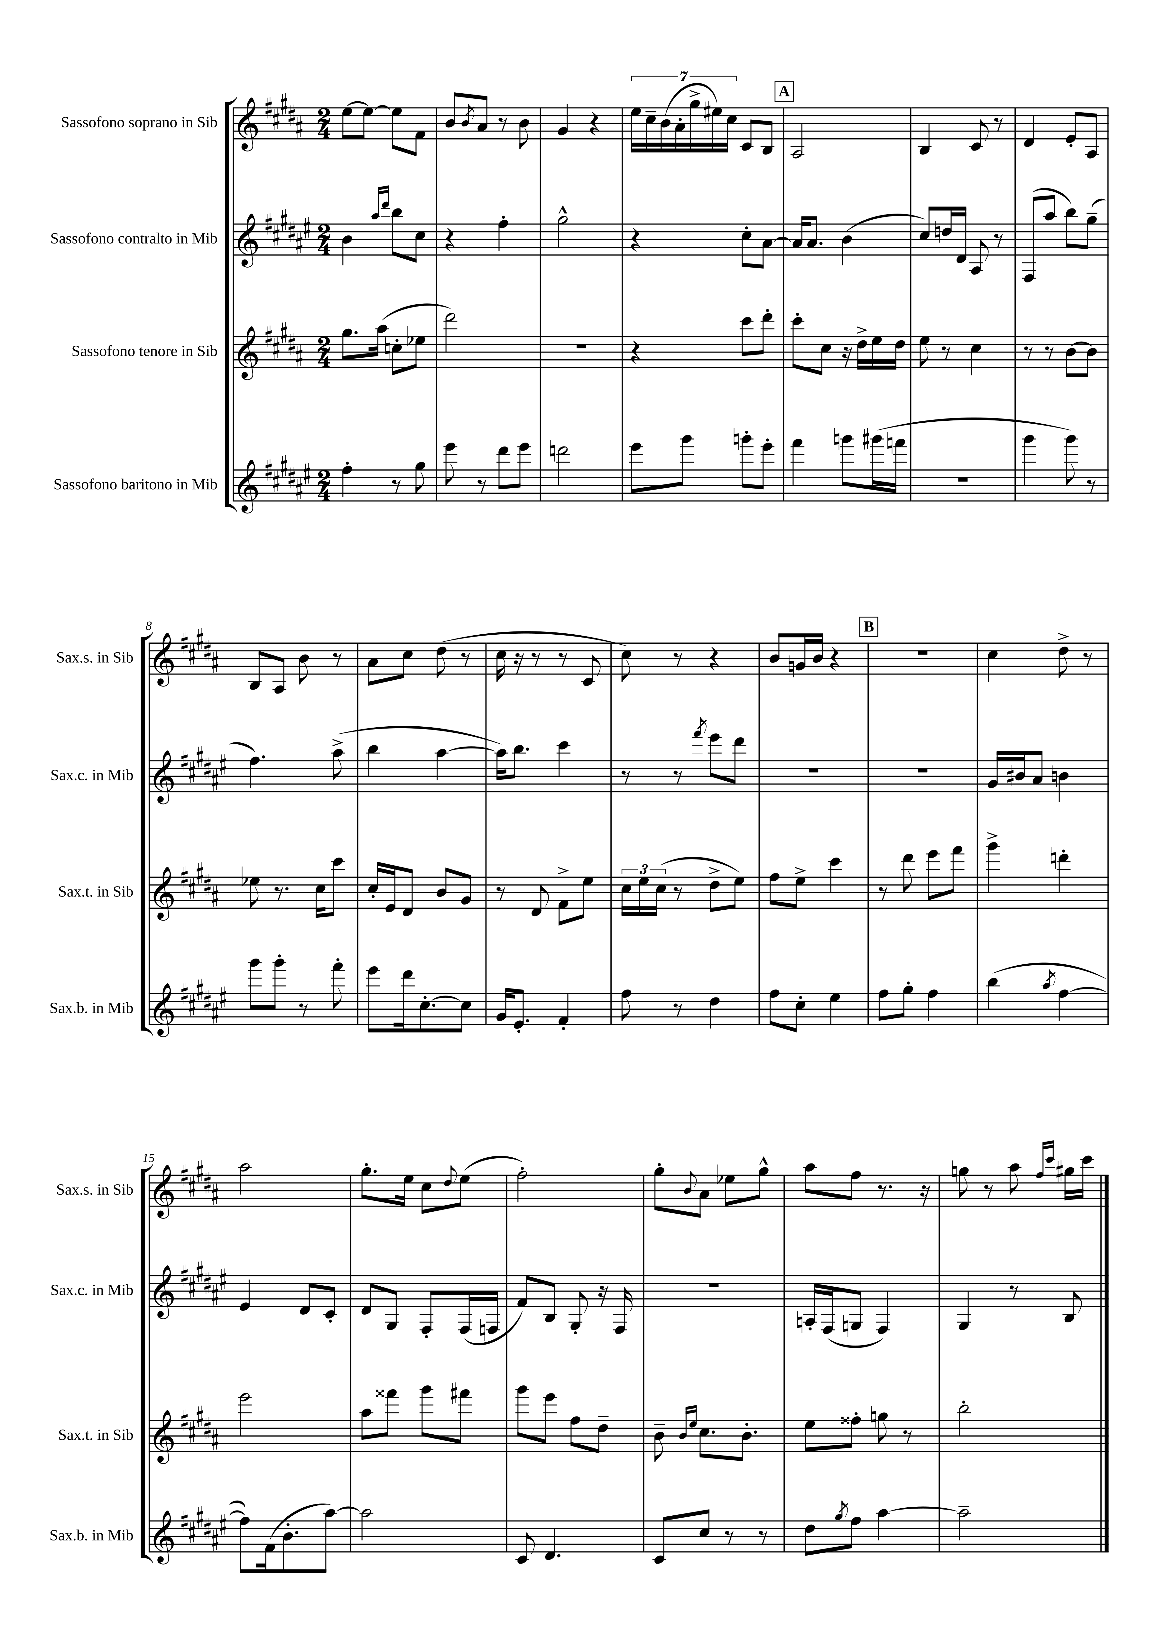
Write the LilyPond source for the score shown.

<<
\new StaffGroup <<
\new Staff = "s0" \with { instrumentName = "Sassofono soprano in Sib" shortInstrumentName = "Sax.s. in Sib" } {
    \clef treble \key b \major \numericTimeSignature \time 2/4
    e''8~ e''8~ e''8 fis'8 |
    b'8 \acciaccatura { b'8 } ais'8 r8 b'8 |
    gis'4 r4 |
    \tuplet 7/4 { e''16 cis''16-- b'16( ais'16-. gis''16-> eis''16) cis''16 } cis'8 b8 |
    \mark \markup { \box "A" } ais2 |
    b4 cis'8 r8 |
    dis'4 e'8-. ais8 |
    b8 ais8 b'8 r8 |
    ais'8 cis''8 dis''8( r8 |
    cis''16 r16 r8 r8 cis'8 |
    cis''8) r8 r4 |
    b'8 g'16 b'16 r4 |
    \mark \markup { \box "B" } R2 |
    cis''4 dis''8-> r8 |
    ais''2 |
    gis''8.-. e''16 cis''8 \appoggiatura { dis''8 } e''8( |
    fis''2-.) |
    gis''8-. \appoggiatura { b'8 } ais'8 ees''8 gis''8-^ |
    ais''8 fis''8 r8. r16 |
    g''8 r8 ais''8 \grace { fis''16 cis'''16 } gis''16 cis'''16 \bar "|." |
}
\new Staff = "s1" \with { instrumentName = "Sassofono contralto in Mib" shortInstrumentName = "Sax.c. in Mib" } {
    \clef treble \key fis \major \numericTimeSignature \time 2/4
    b'4 \grace { ais''16 dis'''16 } b''8 cis''8 |
    r4 fis''4-. |
    gis''2-^ |
    r4 cis''8-. ais'8~ |
    \mark \markup { \box "A" } ais'16 ais'8. b'4( |
    cis''8) d''16 dis'16 ais8 r8 |
    fis8( ais''8 b''8) gis''8--( |
    fis''4.) ais''8->( |
    b''4 ais''4~ |
    ais''16) b''8. cis'''4 |
    r8 r8 \acciaccatura { fis'''8 } eis'''8 dis'''8 |
    R2 |
    \mark \markup { \box "B" } R2 |
    gis'16 bis'16 ais'8 b'4 |
    eis'4 dis'8 cis'8-. |
    dis'8 gis8 fis8-. fis16( f16 |
    fis'8) b8 gis8-. r16 fis16 |
    R2 |
    a16-. fis16( g8 fis4) |
    gis4 r8 b8 \bar "|." |
}
\new Staff = "s2" \with { instrumentName = "Sassofono tenore in Sib" shortInstrumentName = "Sax.t. in Sib" } {
    \clef treble \key b \major \numericTimeSignature \time 2/4
    gis''8. ais''16( c''8-. ees''8 |
    dis'''2) |
    R2 |
    r4 cis'''8 dis'''8-. |
    \mark \markup { \box "A" } cis'''8-. cis''8 r16 dis''16-> e''16 dis''16 |
    e''8 r8 cis''4 |
    r8 r8 b'8~ b'8 |
    ees''8 r8. cis''16 cis'''8 |
    cis''16-. e'16 dis'8 b'8 gis'8 |
    r8 dis'8 fis'8-> e''8 |
    \tuplet 3/2 { cis''16 e''16 cis''16( } r8 dis''8-> e''8) |
    fis''8 e''8-> cis'''4 |
    \mark \markup { \box "B" } r8 dis'''8 e'''8 fis'''8 |
    gis'''4-> d'''4-. |
    e'''2 |
    ais''8 fisis'''8 gis'''8 fis'''8 |
    gis'''8 e'''8 fis''8 dis''8-- |
    b'8-- \grace { b'16 e''16 } cis''8. b'8.-. |
    e''8 fisis''8-. g''8 r8 |
    b''2-. \bar "|." |
}
\new Staff = "s3" \with { instrumentName = "Sassofono baritono in Mib" shortInstrumentName = "Sax.b. in Mib" } {
    \clef treble \key fis \major \numericTimeSignature \time 2/4
    fis''4-. r8 gis''8 |
    eis'''8 r8 dis'''8 eis'''8 |
    d'''2 |
    eis'''8 gis'''8 g'''8-. eis'''8-. |
    \mark \markup { \box "A" } fis'''4 g'''8 gis'''16( f'''16 |
    r2 |
    gis'''4 gis'''8) r8 |
    gis'''8 gis'''8-. r8 fis'''8-. |
    eis'''8 dis'''16 cis''8.~-. cis''8 |
    gis'16 eis'8.-. fis'4-. |
    fis''8 r8 dis''4 |
    fis''8 cis''8-. eis''4 |
    \mark \markup { \box "B" } fis''8 gis''8-. fis''4 |
    b''4( \acciaccatura { ais''8 } fis''4~ |
    fis''8) fis'16( b'8.-. ais''8~) |
    ais''2 |
    cis'8 dis'4. |
    cis'8 cis''8 r8 r8 |
    dis''8 \acciaccatura { gis''8 } fis''8 ais''4~ |
    ais''2-- \bar "|." |
}
>>
>>
